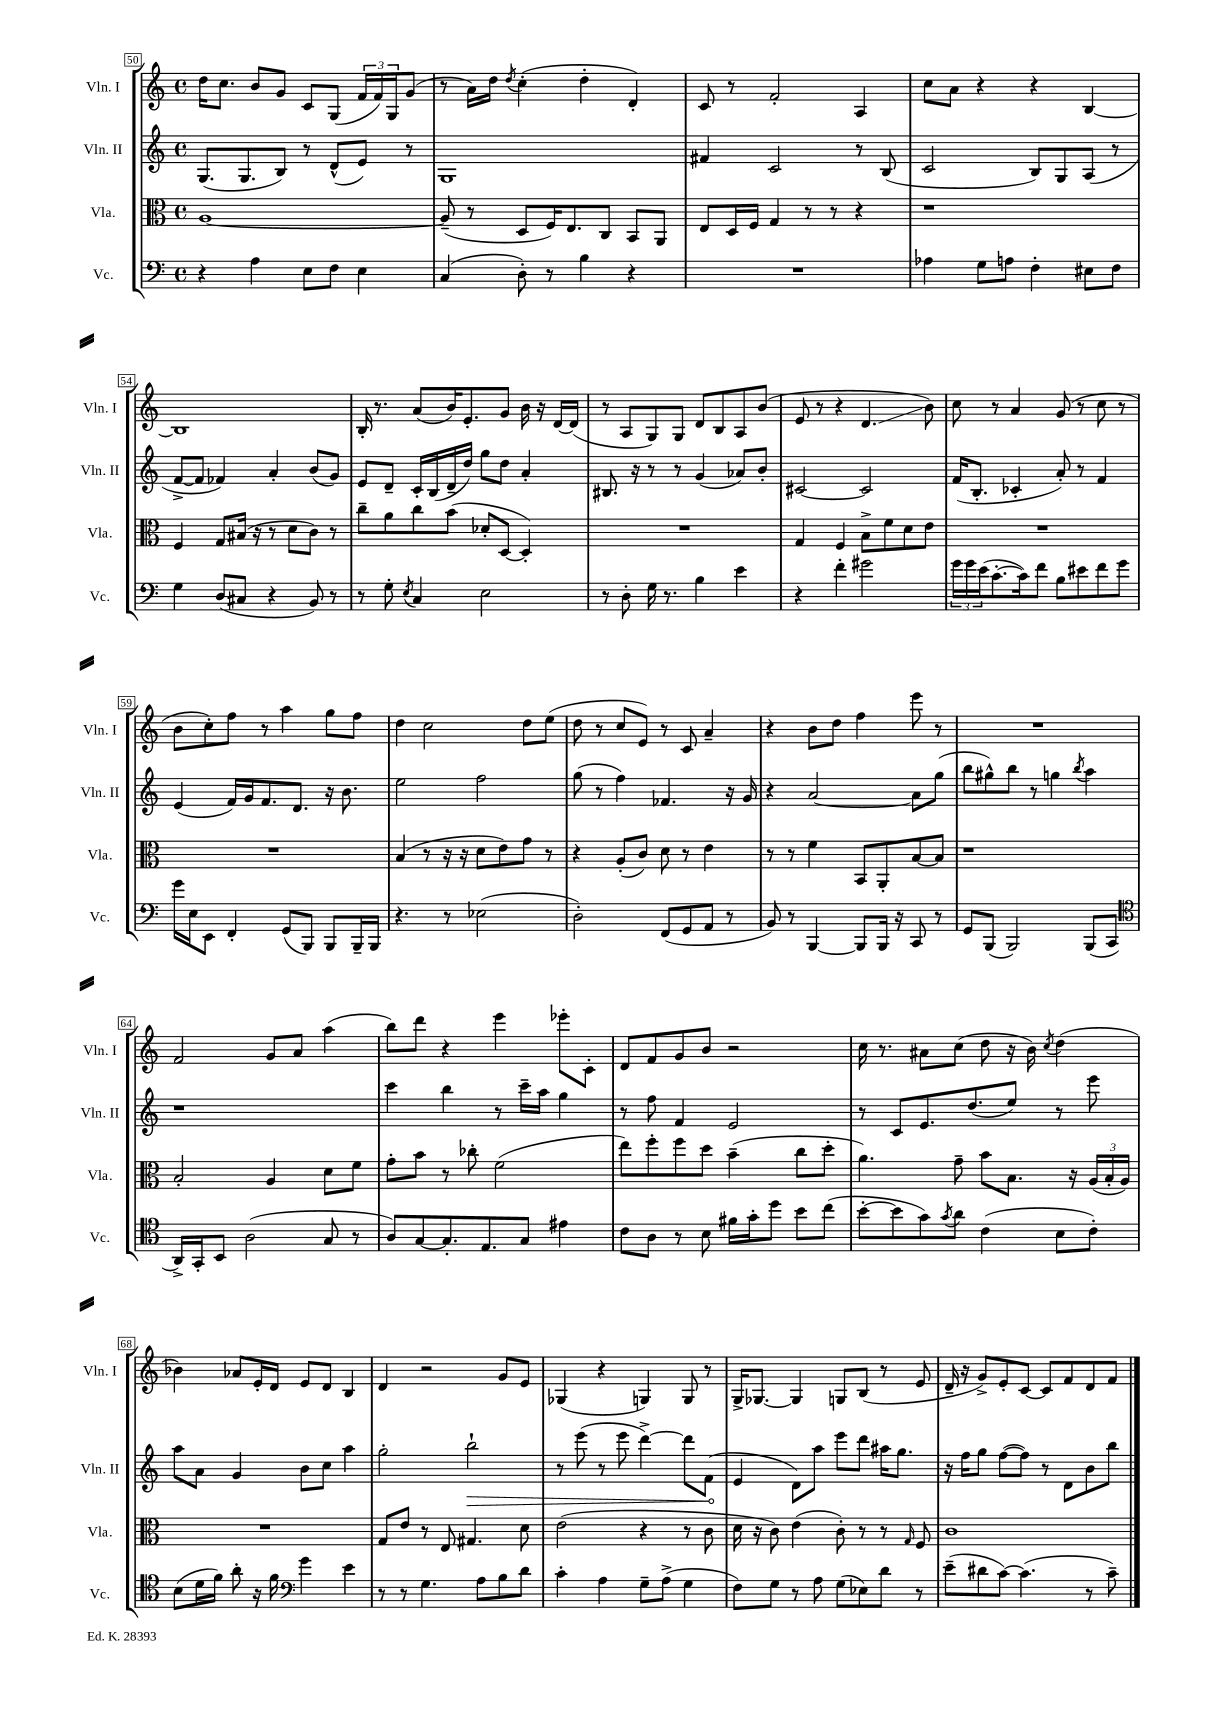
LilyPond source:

<<
\new StaffGroup <<
\new Staff = "s0" \with { instrumentName = "Vln. I" shortInstrumentName = "Vln. I" } {
    \clef treble \key c \major \defaultTimeSignature \time 4/4
    d''16 c''8. b'8 g'8 c'8 g8( \tuplet 3/2 { f'16 f'16) g16 } g'8( |
    r8 a'16) d''16 \acciaccatura { d''8 } c''4-.( d''4-. d'4-.) |
    c'8 r8 f'2-. a4 |
    c''8 a'8 r4 r4 b4~ |
    b1 |
    b16-. r8. a'8( b'16) e'8.-. g'8 b'16 r16 d'16~ d'16( |
    r8 a8 g8) g8 d'8 b8 a8 b'8( |
    e'8 r8 r4 d'4.\glissando b'8) |
    c''8 r8 a'4 g'8( r8 c''8 r8 |
    b'8 c''8-.) f''8 r8 a''4 g''8 f''8 |
    d''4 c''2 d''8 e''8( |
    d''8 r8 c''8 e'8) r8 c'8 a'4-- |
    r4 b'8 d''8 f''4 e'''8 r8 |
    R1 |
    f'2 g'8 a'8 a''4( |
    b''8) d'''8 r4 e'''4 ees'''8-. c'8-. |
    d'8 f'8 g'8 b'8 r2 |
    c''16 r8. ais'8 c''8( d''8 r16 b'16) \acciaccatura { c''8 } d''4( |
    bes'4) aes'8 e'16-. d'16 e'8 d'8 b4 |
    d'4 r2 g'8 e'8 |
    ges4( r4 g4) g8 r8 |
    g16-> ges8.~ ges4 g8 b8( r8 e'8 |
    d'16-- r16 g'8->) e'8-. c'8~ c'8 f'8 d'8 f'8 \bar "|." |
}
\new Staff = "s1" \with { instrumentName = "Vln. II" shortInstrumentName = "Vln. II" } {
    \clef treble \key c \major \defaultTimeSignature \time 4/4
    g8.( g8. b8) r8 d'8-^( e'8) r8 |
    g1 |
    fis'4 c'2 r8 b8( |
    c'2 b8) g8 a8( r8 |
    f'8~-> f'8 fes'4) a'4-. b'8( g'8) |
    e'8 d'8-- c'16-. b16( d'16-- d''16) g''8 d''8 a'4-. |
    bis8. r16 r8 r8 g'4( aes'8) b'8-. |
    cis'2~ cis'2 |
    f'16( b8.-. ces'4-. a'8-.) r8 f'4 |
    e'4( f'16) g'16 f'8. d'8. r16 b'8. |
    e''2 f''2 |
    g''8( r8 f''4) fes'4. r16 g'16 |
    r4 a'2~ a'8 g''8( |
    b''8 gis''8-^) b''8 r8 g''4 \acciaccatura { b''8 } a''4 |
    r1 |
    c'''4 b''4 r8 c'''16-- a''16 g''4 |
    r8 f''8 f'4 e'2 |
    r8 c'8 e'8. d''8.( e''8) r8 e'''8 |
    a''8 a'8 g'4 b'8 c''8 a''4 |
    g''2-. \once \override Hairpin.circled-tip = ##t b''2-!\> |
    r8 e'''8( r8 e'''8 d'''4~->) d'''8 f'8\!( |
    e'4 d'8) a''8 e'''8 d'''8 ais''16 g''8. |
    r16 f''16 g''8 f''8~( f''8) r8 d'8 b'8 b''8 \bar "|." |
}
\new Staff = "s2" \with { instrumentName = "Vla." shortInstrumentName = "Vla." } {
    \clef alto \key c \major \defaultTimeSignature \time 4/4
    a1~ |
    a8--( r8 d8 f16) e8. c8 b,8 a,8 |
    e8 d16 f16 g4 r8 r8 r4 |
    r1 |
    f4 g8 bis16( r16 r8 d'8 c'8) r8 |
    c''8-- a'8 c''8 b'8( des'8-. d8~ d4-.) |
    R1 |
    g4 f4 b8-> f'8 d'8 e'8 |
    R1 |
    R1 |
    b4( r8 r16 r16 d'8 e'8) g'8 r8 |
    r4 a8-.( c'8) d'8 r8 e'4 |
    r8 r8 f'4 b,8 a,8-. b8~ b8 |
    r1 |
    b2-. a4 d'8 f'8 |
    g'8-. b'8 r8 ces''8-. f'2( |
    e''8) f''8-. f''8 d''8 b'4--( c''8 d''8-. |
    a'4.) g'8-- b'8 b8. r16 \tuplet 3/2 { a16( b16-. a16) } |
    R1 |
    g8 e'8 r8 e8 gis4. d'8 |
    e'2( r4 r8 c'8 |
    d'16 r16 c'8) e'4( c'8-.) r8 r8 \grace { g16 } f8 |
    c'1 \bar "|." |
}
\new Staff = "s3" \with { instrumentName = "Vc." shortInstrumentName = "Vc." } {
    \clef bass \key c \major \defaultTimeSignature \time 4/4
    r4 a4 e8 f8 e4 |
    c4( d8-.) r8 b4 r4 |
    R1 |
    aes4 g8 a8 f4-. eis8 f8 |
    g4 d8( cis8 r4 b,8) r8 |
    r8 g8-. \acciaccatura { e8 } c4 e2 |
    r8 d8-. g16 r8. b4 e'4 |
    r4 f'4-. gis'2 |
    \tuplet 3/2 { g'16 g'16 e'16( } c'8.~-. c'16) f'8 b8 eis'8 f'8 g'8 |
    g'16 e16 e,8 f,4-. g,8( b,,8) b,,8 b,,16-- b,,16 |
    r4. r8 ees2( |
    d2-.) f,8( g,8 a,8 r8 |
    b,8) r8 b,,4~ b,,8 b,,16 r16 c,8 r8 |
    g,8 b,,8( b,,2) b,,8( c,8 |
    \clef tenor a,16->) g,16-. b,8 a2( g8 r8 |
    a8) g8~ g8.-. e8. g8 eis'4 |
    c'8 a8 r8 b8 fis'16 g'16-. d''8 b'8 c''8( |
    b'8~-. b'8 g'8) \acciaccatura { g'8 } a'8 c'4( b8 c'8-.) |
    b8( d'16 f'16) a'8-. r16 f'16 \clef bass g'4 e'4 |
    r8 r8 g4. a8 b8 d'8 |
    c'4-. a4 g8-- a8->( g4 |
    f8) g8 r8 a8 g8( ees8) d'8 r8 |
    e'8--( dis'8 c'8~) c'4.( r8 c'8--) \bar "|." |
}
>>
>>
\layout { \context { \Score currentBarNumber = #50 \override BarNumber.stencil = #(make-stencil-boxer 0.1 0.3 ly:text-interface::print) } }
